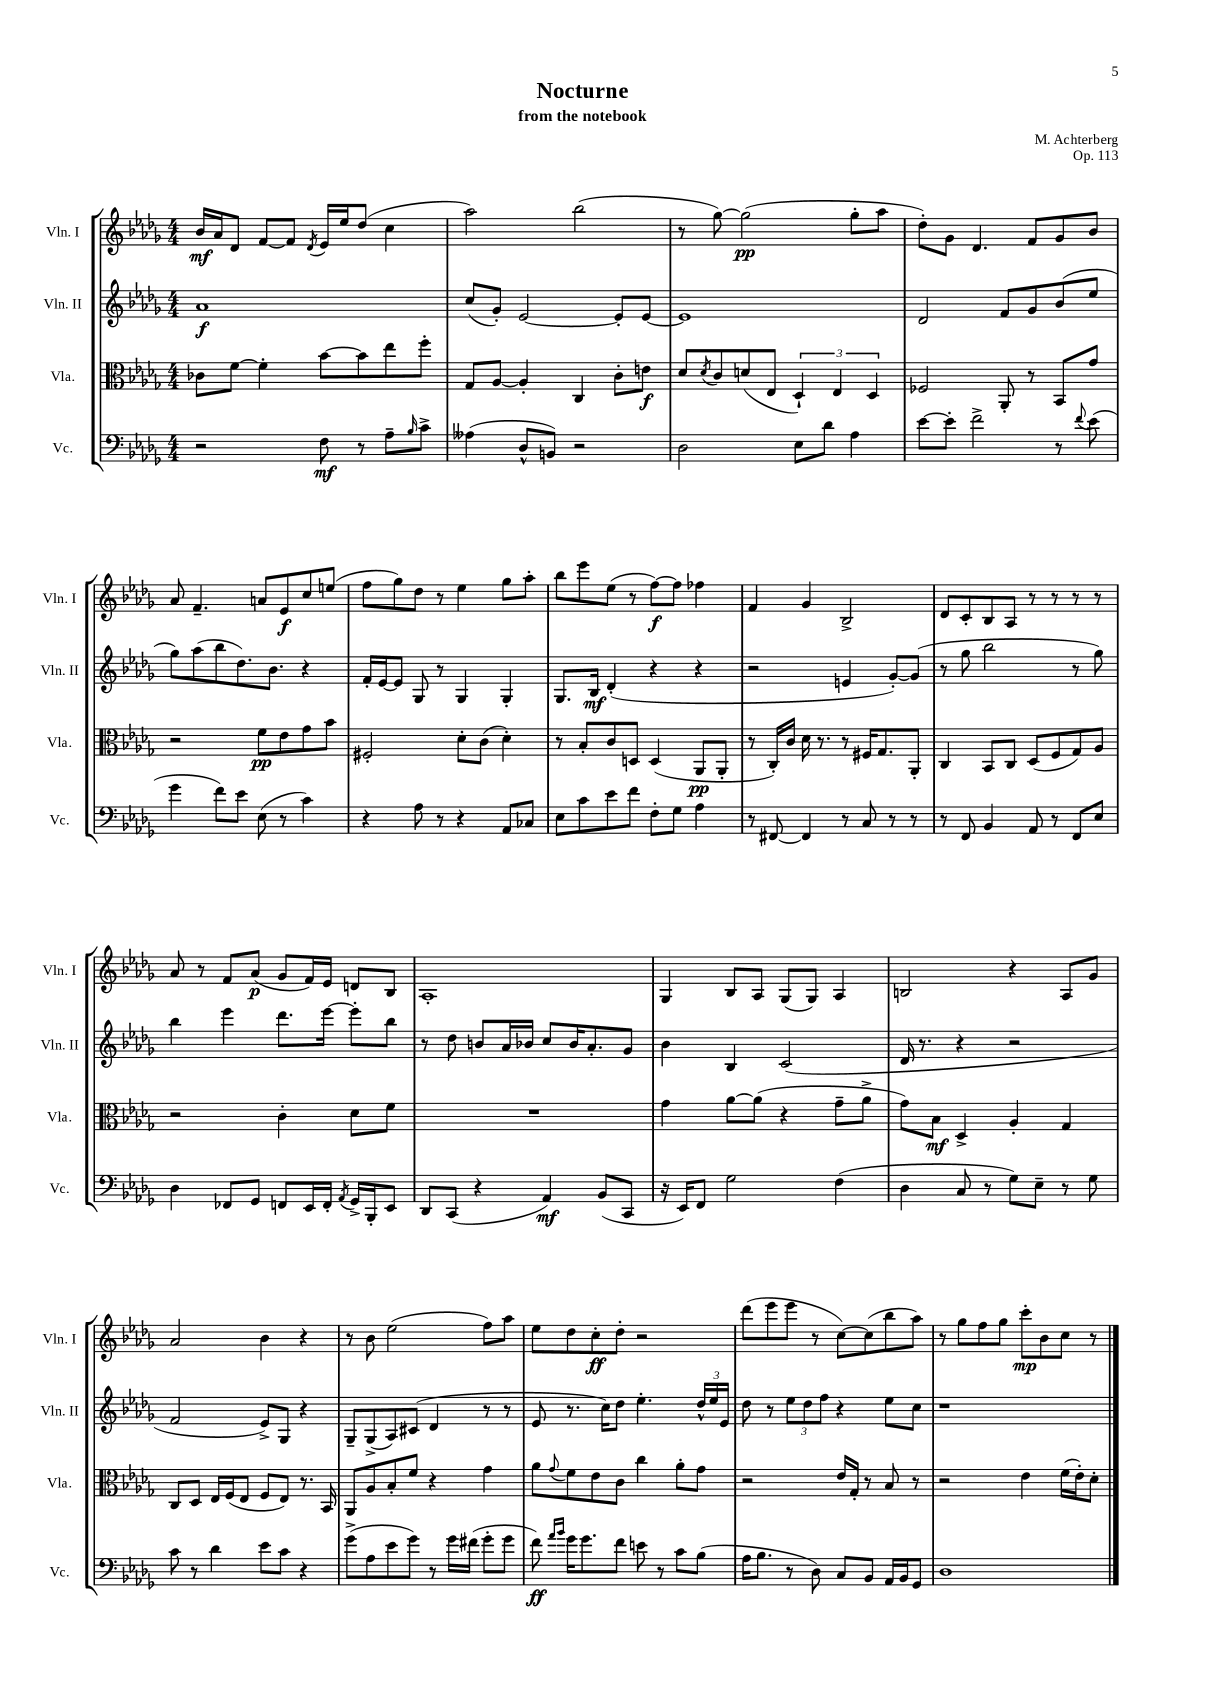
\header { title = "Nocturne" composer = "M. Achterberg" subtitle = "from the notebook" opus = "Op. 113" }
<<
\new StaffGroup <<
\new Staff = "s0" \with { instrumentName = "Vln. I" shortInstrumentName = "Vln. I" } {
    \clef treble \key des \major \numericTimeSignature \time 4/4
    bes'16\mf aes'16 des'8 f'8~ f'8 \acciaccatura { des'8 } ees'16 ees''16 des''8( c''4 |
    aes''2) bes''2( |
    r8 ges''8~) ges''2\pp( ges''8-. aes''8 |
    des''8-.) ges'8 des'4. f'8 ges'8 bes'8 |
    aes'8 f'4.-- a'8 ees'8\f c''8 e''8( |
    f''8 ges''8) des''8 r8 ees''4 ges''8 aes''8-. |
    bes''8 ees'''8 ees''8( r8 f''8~\f) f''8 fes''4 |
    f'4 ges'4 bes2-> |
    des'8 c'8-. bes8 aes8 r8 r8 r8 r8 |
    aes'8 r8 f'8 aes'8\p( ges'8 f'16) ees'16 d'8 bes8 |
    aes1-. |
    ges4 bes8 aes8 ges8( ges8) aes4 |
    b2 r4 aes8 ges'8 |
    aes'2 bes'4 r4 |
    r8 bes'8 ees''2( f''8) aes''8 |
    ees''8 des''8 c''8-.\ff des''8-. r2 |
    des'''8( ees'''8 ees'''8 r8 c''8~) c''8( bes''8 aes''8) |
    r8 ges''8 f''8 ges''8 c'''8-.\mp bes'8 c''8 r8 \bar "|." |
}
\new Staff = "s1" \with { instrumentName = "Vln. II" shortInstrumentName = "Vln. II" } {
    \clef treble \key des \major \numericTimeSignature \time 4/4
    aes'1\f |
    c''8( ges'8-.) ees'2~ ees'8-. ees'8~ |
    ees'1 |
    des'2 f'8 ges'8 bes'8( ees''8 |
    ges''8) aes''8( bes''8 des''8.) bes'8. r4 |
    f'16-. ees'16~ ees'8 ges8 r8 ges4 ges4-. |
    ges8. bes16\mf des'4-.( r4 r4 |
    r2 e'4 ges'8~-.) ges'8( |
    r8 ges''8 bes''2 r8 ges''8) |
    bes''4 ees'''4 des'''8. ees'''16~ ees'''8-. bes''8 |
    r8 des''8 b'8 aes'16 bes'16 c''8 bes'16 aes'8.-. ges'8 |
    bes'4 bes4 c'2( |
    des'16 r8. r4 r2 |
    f'2 ees'8->) ges8 r4 |
    ges8-- ges8->( aes8) cis'8( des'4 r8 r8 |
    ees'8 r8. c''16) des''8 ees''4.-. \tuplet 3/2 { des''16-^ ees''16 ees'16 } |
    des''8 r8 \tuplet 3/2 { ees''8 des''8 f''8 } r4 ees''8 c''8 |
    r1 \bar "|." |
}
\new Staff = "s2" \with { instrumentName = "Vla." shortInstrumentName = "Vla." } {
    \clef alto \key des \major \numericTimeSignature \time 4/4
    ces'8 f'8~ f'4-. bes'8~ bes'8 ees''8 f''8-. |
    ges8 aes8~ aes4-. c4 c'8-. e'8\f |
    des'8 \acciaccatura { des'8 } c'8 d'8( ees8 \tuplet 3/2 { des4-!) ees4 des4 } |
    fes2 aes,8-. r8 bes,8 ges'8 |
    r2 f'8\pp ees'8 ges'8 bes'8 |
    fis2-. des'8-. c'8( des'4-.) |
    r8 bes8-. c'8 d8 d4( aes,8\pp aes,8-. |
    r8 c16-.) c'16 des'16 r8. r8 fis16 ges8. aes,8-. |
    c4 bes,8 c8 des8( f8 ges8) aes8 |
    r2 c'4-. des'8 f'8 |
    R1 |
    ges'4 aes'8~ aes'8( r4 ges'8-- aes'8-> |
    ges'8) bes8\mf des4-> aes4-. ges4 |
    c8 des8 ees16 f16( ees8 f8 ees8) r8. bes,16 |
    aes,8 aes8 bes8-. f'8 r4 ges'4 |
    aes'8 \appoggiatura { ges'8 } f'8 ees'8 c'8 c''4 aes'8-. ges'8 |
    r2 ees'16 ges16-. r8 bes8 r8 |
    r2 ees'4 f'16( ees'16-.) des'8-. \bar "|." |
}
\new Staff = "s3" \with { instrumentName = "Vc." shortInstrumentName = "Vc." } {
    \clef bass \key des \major \numericTimeSignature \time 4/4
    r2 f8\mf r8 aes8-- \grace { bes16 } c'8-> |
    aeses4( des8-^ b,8) r2 |
    des2 ees8 des'8 aes4 |
    ees'8~ ees'8-. f'2-> r8 \appoggiatura { f'8 } ees'8( |
    ges'4 f'8) ees'8 ees8( r8 c'4) |
    r4 aes8 r8 r4 aes,8 ces8 |
    ees8 c'8 ees'8 f'8 f8-. ges8 aes4 |
    r8 fis,8~ fis,4 r8 c8 r8 r8 |
    r8 f,8 bes,4 aes,8 r8 f,8 ees8 |
    des4 fes,8 ges,8 f,8 ees,16 f,16-. \acciaccatura { aes,8 } ges,16-> bes,,16-. ees,8 |
    des,8 c,8( r4 aes,4\mf) bes,8( c,8 |
    r16 ees,16) f,8 ges2 f4( |
    des4 c8 r8 ges8) ees8-- r8 ges8 |
    c'8 r8 des'4 ees'8 c'8 r4 |
    ges'8->( aes8 ees'8 ges'8) r8 ges'16 fis'16( ges'8-. ges'8 |
    f'8\ff) \grace { aes'16 bes'16 } ges'16 ges'8. f'8 e'8 r8 c'8 bes8( |
    aes16 bes8. r8 des8) c8 bes,8 aes,16 bes,16 ges,8 |
    des1 \bar "|." |
}
>>
>>
\layout { \context { \Score \remove "Bar_number_engraver" } }
